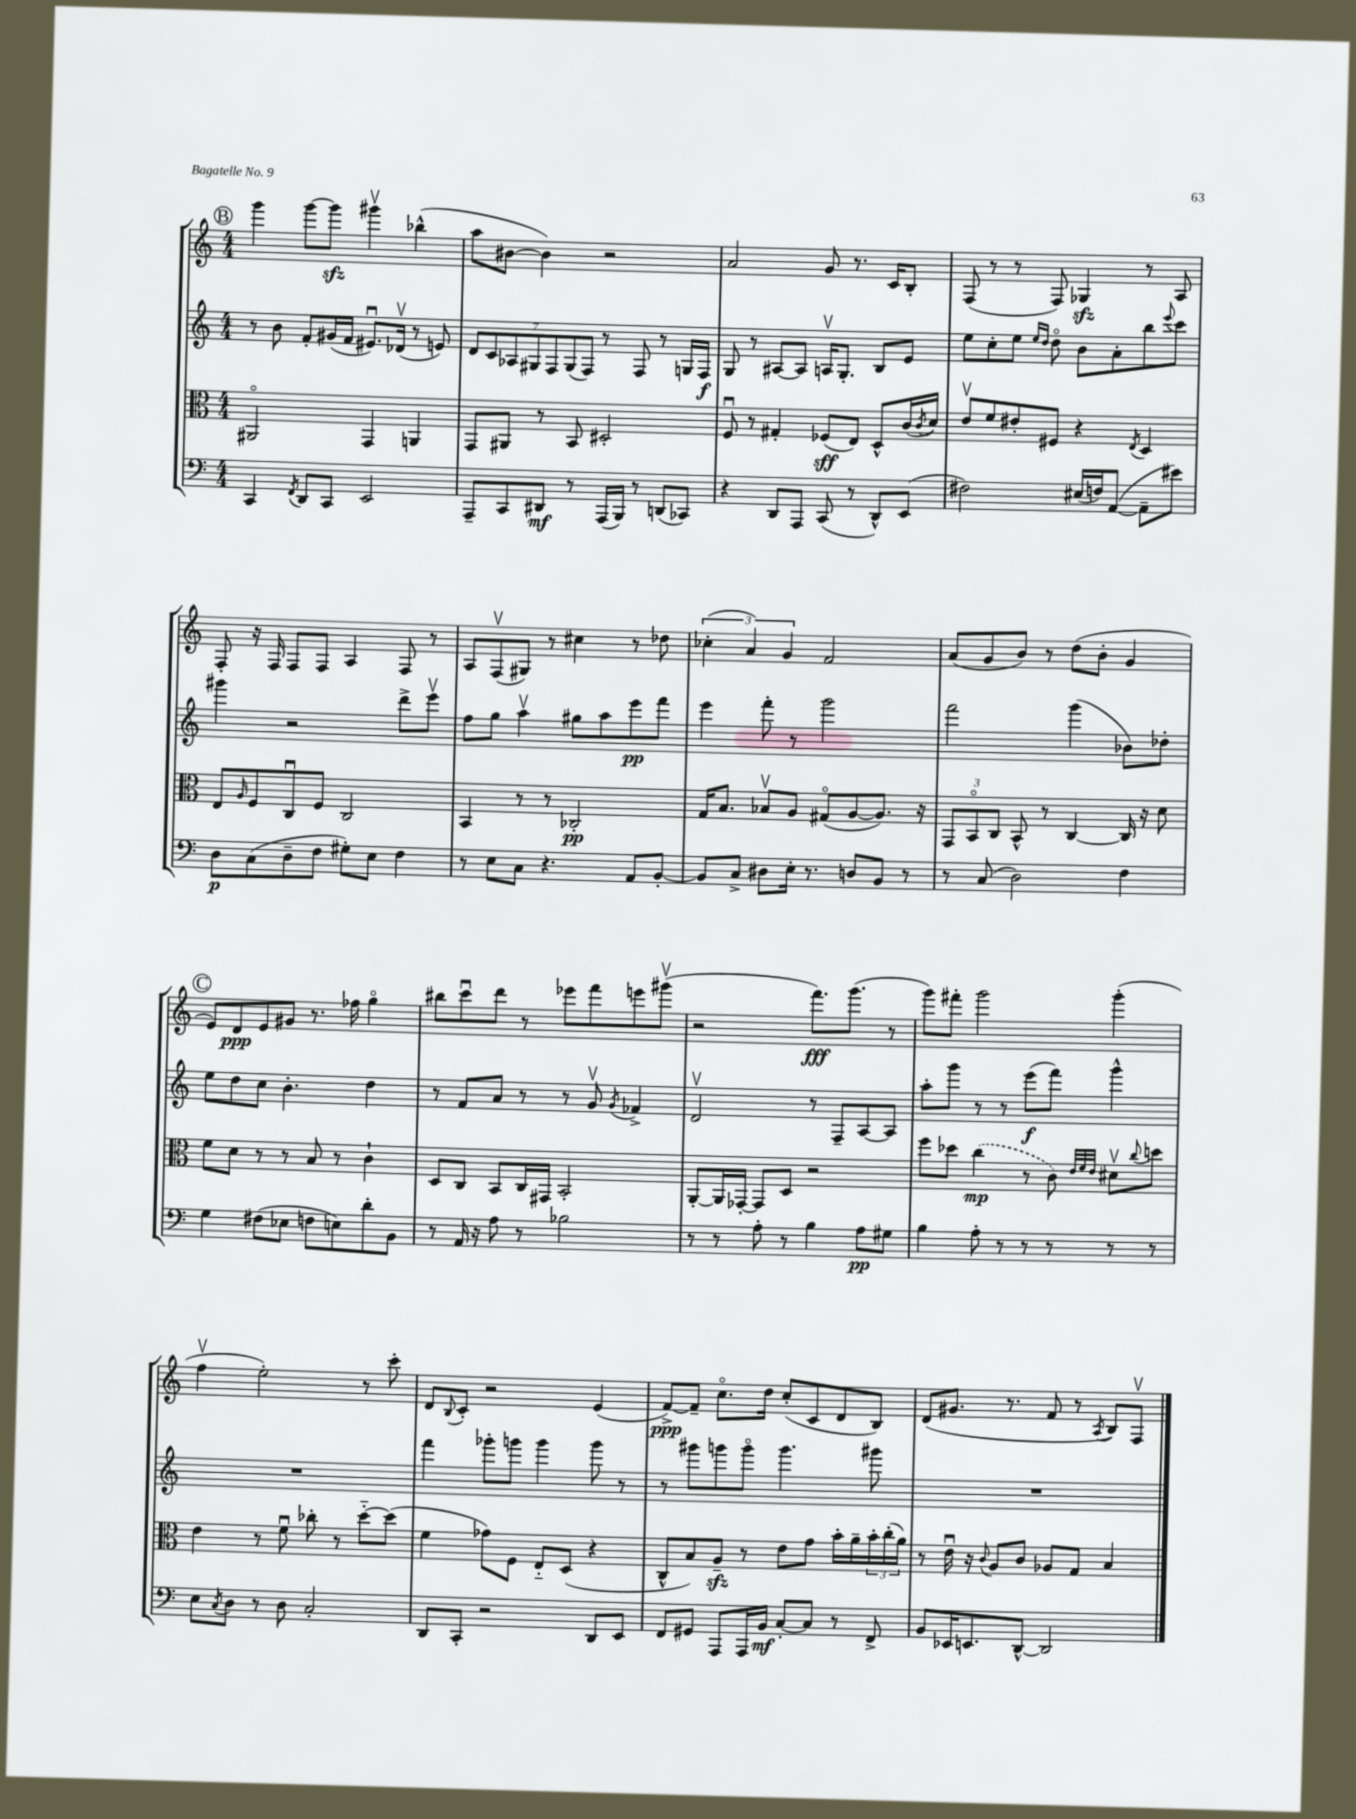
<<
\new StaffGroup <<
\new Staff = "s0" {
    \clef treble \key c \major \numericTimeSignature \time 4/4
    \mark \markup { \circle "B" } g'''4 g'''8~ g'''8\sfz gis'''4\upbow bes''4-^( |
    a''8 bis'8~ bis'4) r2 |
    a'2 g'8 r8. c'16 b8-. |
    f8( r8 r8 f8) ges4\sfz r8 a8 |
    f8-. r16 f16 f8 f8 a4 f8 r8 |
    a8 f8\upbow( gis8) r8 cis''4 r8 des''8 |
    \tuplet 3/2 { ces''4-.( a'4) g'4 } f'2 |
    a'8( g'8 b'8) r8 d''8( b'8-. g'4 |
    \mark \markup { \circle "C" } e'8) d'8\ppp e'8 gis'8 r8. fes''16 g''4\flageolet |
    bis''8 c'''8\downbow d'''8 r8 ees'''8 f'''8 e'''8 gis'''8\upbow( |
    r2 f'''8.\fff) g'''8.( r8 |
    g'''8) fis'''8-. g'''2 g'''4-.( |
    f''4\upbow e''2-.) r8 c'''8-. |
    d'8 \appoggiatura { b8 } c'8-. r2 e'4( |
    f'8~->\ppp) f'8-- c''8.\flageolet d''16 c''8-.( c'8 d'8 b8) |
    d'8( gis'8. r8. f'8 r8 \acciaccatura { a8 } b8) f8\upbow \bar "|." |
}
\new Staff = "s1" {
    \clef treble \key c \major \numericTimeSignature \time 4/4
    \mark \markup { \circle "B" } r8 b'8 f'8-. gis'16( f'16 eis'8.\downbow) des'16\upbow( r8 e'8) |
    \tuplet 7/4 { d'8 c'8 aes8 gis8 f8 gis8( f8) } r8 f8 r8 g16 f16\f |
    g8 r8 ais8~ ais8 a16\upbow g8.-. b8 e'8 |
    e''8 c''8-. e''8 \grace { e''16 d''16 } d''8\flageolet b'8 a'8-. b''8 \appoggiatura { e'''8 } c'''8 |
    gis'''4 r2 d'''8-> e'''8\upbow |
    f''8 g''8 a''4\upbow gis''8 a''8 e'''8\pp f'''8 |
    e'''4 f'''8-. r8 g'''2 |
    f'''2 g'''4( bes'8) des''8-. |
    \mark \markup { \circle "C" } e''8 d''8 c''8 b'4.-. d''4 |
    r8 f'8 a'8 r8 r8 g'8\upbow \acciaccatura { g'8 } fes'4-> |
    d'2\upbow r8 f8-- a8~ a8 |
    a''8-. g'''8 r8 r8 e'''8\f( f'''8) g'''4-^ |
    R1 |
    f'''4 ges'''8-. g'''8 g'''4 g'''8 r8 |
    r8 gis'''8 g'''8 g'''8\flageolet g'''4. gis'''8 |
    R1 \bar "|." |
}
\new Staff = "s2" {
    \clef alto \key c \major \numericTimeSignature \time 4/4
    \mark \markup { \circle "B" } ais,2\flageolet g,4 a,4 |
    g,8 ais,8 r8 b,8 dis2-. |
    f8\downbow r8 gis4-. fes8\sff( e8) d8-^ c'16( \acciaccatura { c'8 } d'16) |
    e'8\upbow f'8 eis'8-. fis8 r4 \acciaccatura { e8 } d4 |
    e8 \grace { a16 } f8 c8\downbow f8 c2 |
    b,4 r8 r8 ces2-.\pp |
    g16 b8. bes8\upbow a8 gis8\flageolet( a8~ a8.) r16 |
    \tuplet 3/2 { g,8 b,8\flageolet c8 } b,8-^ r8 c4~ c16 r16 d'8 |
    \mark \markup { \circle "C" } f'8 d'8 r8 r8 b8 r8 c'4-! |
    d8 c8 b,8 c16 gis,16 b,2-. |
    a,8~-. a,16 ges,16~-. ges,8 d8 r2 |
    f''8 des''8 \once \slurDashed c''4\mp( r8 c'8) \grace { e'32 f'32 e'32 } dis'8\upbow \appoggiatura { c''8 } d''8 |
    e'4 r8 f'8\downbow ces''8-. r8 d''8~-_ d''8( |
    f'4 ges'8) f8 e8-_ d8( r4 |
    c8-^ b8) a8--\sfz r8 e'8 g'8 b'16-. a'16-- \tuplet 3/2 { b'16-. c''16-.( a'16) } |
    r8 e'16\downbow r16 \appoggiatura { c'8 } a8 c'8 aes8 g8 b4 \bar "|." |
}
\new Staff = "s3" {
    \clef bass \key c \major \numericTimeSignature \time 4/4
    \mark \markup { \circle "B" } c,4 \acciaccatura { f,8 } d,8 c,8 e,2 |
    a,,8-- c,8 dis,8\mf r8 a,,16( b,,16) r8 d,8( ces,8) |
    r4 d,8 a,,8 c,8( r8 d,8-^) e,8( |
    fis2) eis16( f16) a,8~( a,8-- eis'8) |
    d8\p c8( d8-- f8 gis8-.) e8 f4 |
    r8 e8 c8 r4. a,8 b,8~-. |
    b,8 c8-> dis8 e16-. r8. d8 b,8 r8 |
    r8 c8( d2) f4 |
    \mark \markup { \circle "C" } g4 fis8( ees8 f8 e8) d'8-. b,8 |
    r8 a,16 r16 a8 r8 bes2 |
    r8 r8 a8-. r8 b4 a8\pp gis8 |
    b4 a8-. r8 r8 r8 r8 r8 |
    e8 \acciaccatura { c8 } d8 r8 d8 c2-. |
    d,8 c,8-. r2 d,8 e,8 |
    f,8 gis,8 a,,8 a,,16 b,16\mf c8~-. c8 r8 f,8-> |
    b,8 ees,16 e,8. d,8~-^ d,2 \bar "|." |
}
>>
>>
\layout { \context { \Score \remove "Bar_number_engraver" } }
